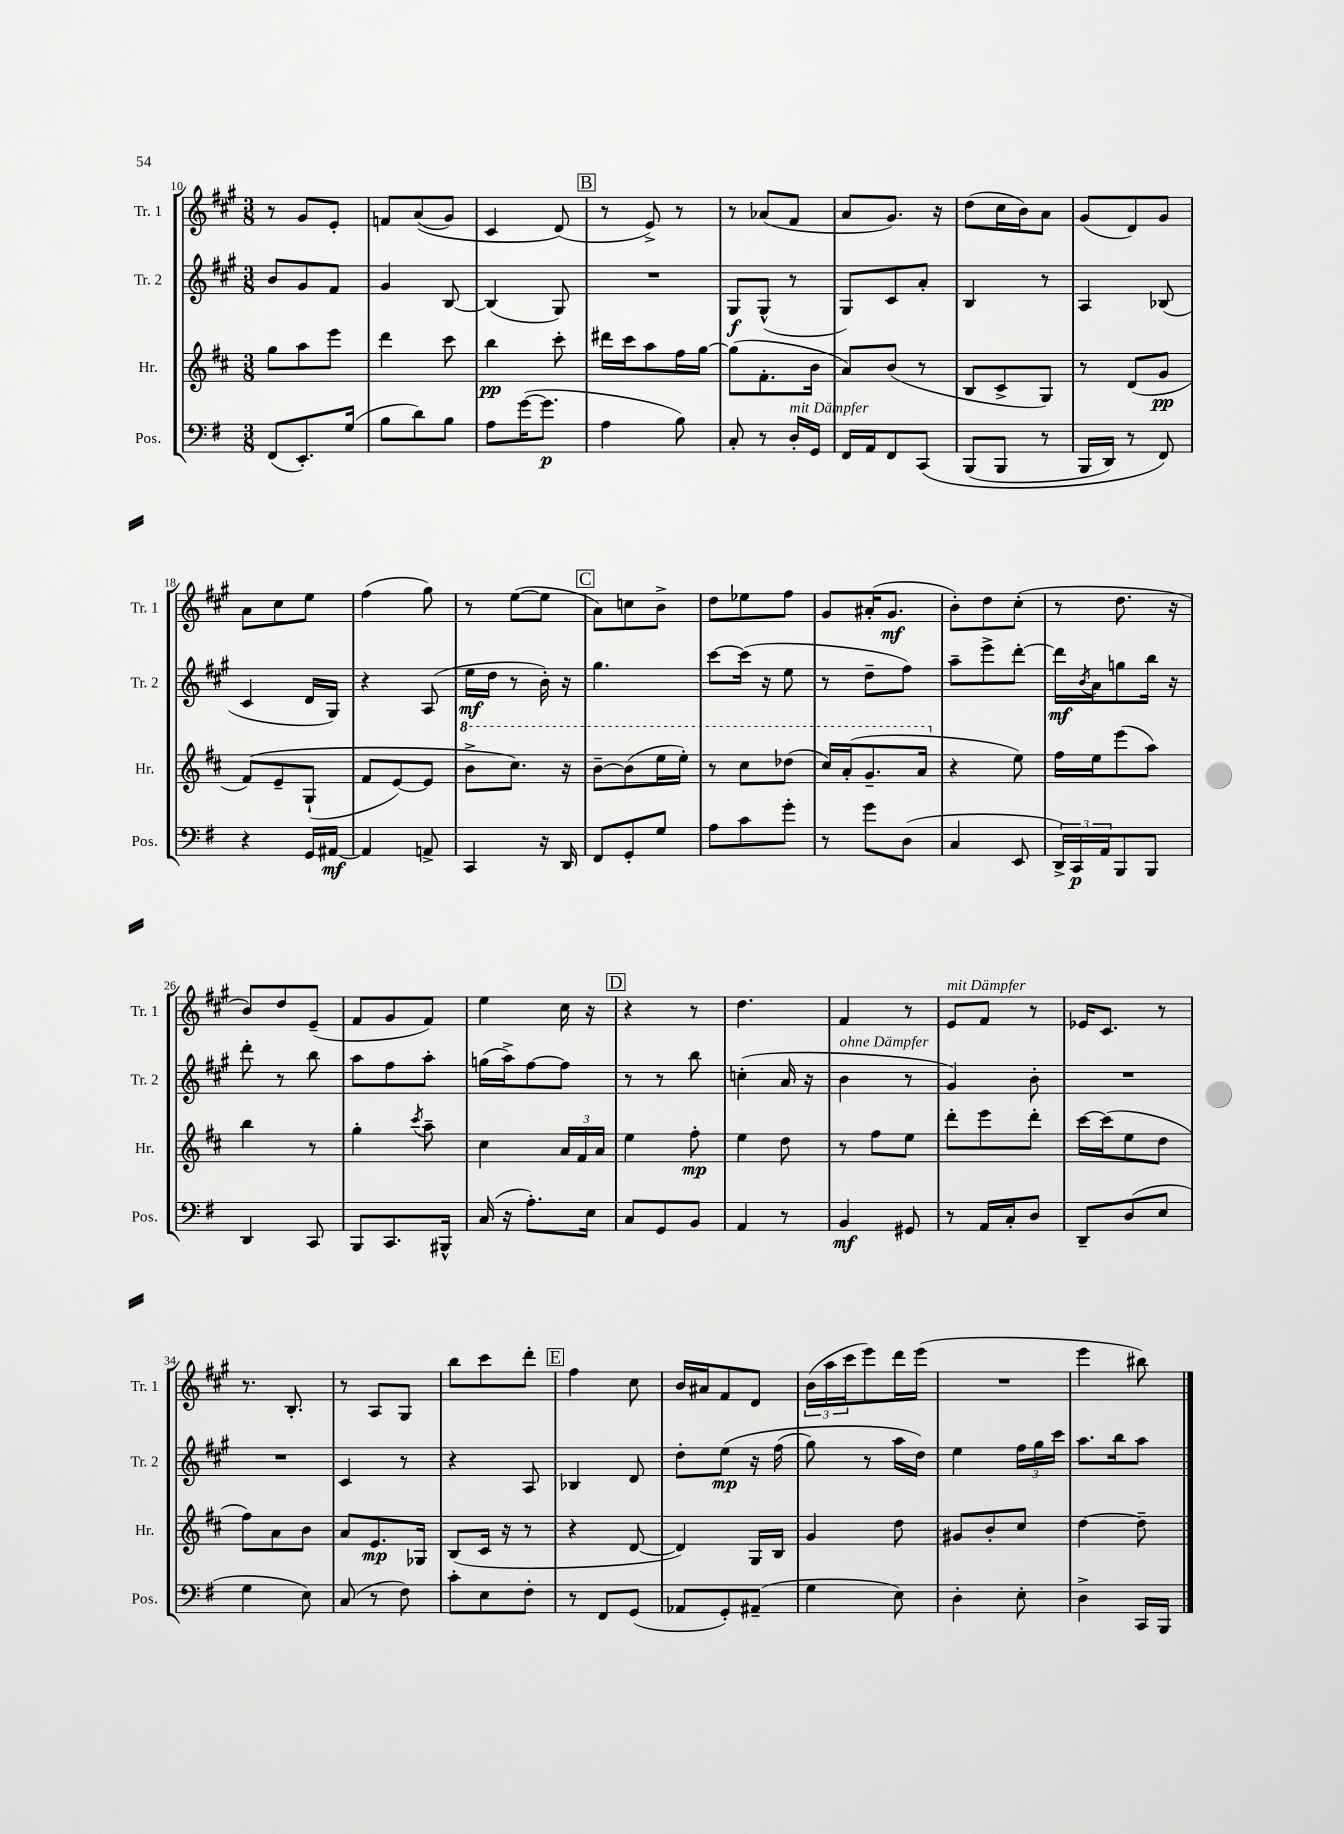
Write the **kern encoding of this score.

**kern	**kern	**kern	**kern
*staff4	*staff3	*staff2	*staff1
*clefF4	*clefG2	*clefG2	*clefG2
*k[f#]	*k[f#c#]	*k[f#c#g#]	*k[f#c#g#]
*M3/8	*M3/8	*M3/8	*M3/8
(8FF#	8gg	8b	8r
8.EE')	8aa	8g#	8g#
.	8eee	8f#	8e'
(16G	.	.	.
=	=	=	=
8B	4ddd	4g#	8f
8d)	.	.	&((8a
8B	8ccc#	[8B	8g#)
=	=	=	=
8A	4bb	(4B]	4c#
([16g	.	.	.
8.g]	.	.	.
.	8ccc#'	8G#)	(8d&)
=	=	=	=
4A	16ddd#	4.r	8r
.	16ccc#	.	.
.	8aa	.	8e^)
8B)	16ff#	.	8r
.	[16gg	.	.
=	=	=	=
8C'	(8gg]	8G#	8r
8r	8.f#'	(8G#^^	(8a-
16D'	.	8r	8f#
16GG	16b	.	.
=	=	=	=
16FF#	8a)	8G#)	8a
16AA	.	.	.
8FF#	(8b	8c#	8.g#)
&(8CC	8r	8a'	.
.	.	.	16r
=	=	=	=
(8BBB	8B	4B	(8dd
8BBB	8c#^	.	16cc#
.	.	.	16b)
8r	8G)	8r	8a
=	=	=	=
16BBB	8r	4A	(8g#
16DD)	.	.	.
8r	(8d	.	8d)
8FF#&)	8g	(8B-	8g#
=	=	=	=
4r	&(8f#)	4c#	8a
.	8e~	.	8cc#
16GG	(8G`	16d	8ee
[16AA#	.	16G#)	.
=	=	=	=
4AA#]	8f#	4r	(4ff#
.	[8e)	.	.
8AA^	8e]	(8A	8gg#)
=	=	=	=
4CC	8bb^	16ee	8r
.	.	16dd	.
.	8.ccc#&)	8r	([8ee
16r	.	16b')	8ee]
16DD	16r	16r	.
=	=	=	=
8FF#	[8bb~	4.gg#	8a)
8GG'	(8bb]	.	8cc
8G	16eee	.	8b^
.	16eee')	.	.
=	=	=	=
8A	8r	[8ccc#	8dd
8c	8ccc#	(16ccc#]	8ee-
.	.	16r	.
8g'	(8ddd-	8ee	8ff#
=	=	=	=
8r	16ccc#)	8r	8g#
.	(16aa'	.	.
8g	8.gg~	8dd~	(16a#'
.	.	.	8.g#
(8D	.	8ff#)	.
.	16aa	.	.
=	=	=	=
4C	4r	8aa~	8b')
.	.	8eee^	8dd
8EE	8ee)	[8ddd'	(8cc#'
=	=	=	=
24DD^)	16ff#	16ddd]	8r
24CC	.	.	.
.	.	8qb	.
.	16ee	16a	.
24AA	.	.	.
8BBB	(8eee	8gg	8.dd
8BBB	8aa)	16bb	.
.	.	16r	16r
=	=	=	=
4DD	4bb	8ddd'	8b)
.	.	8r	8dd
8CC	8r	8bb	(8e~
=	=	=	=
8BBB	4gg'	8aa	8f#
8.CC	.	8ff#	8g#
.	8qccc#	.	.
.	8aa~	8aa'	8f#)
16BBB#^^	.	.	.
=	=	=	=
(16C	4cc#	(16gg	4ee
16r	.	16aa^)	.
8.A')	.	[8ff#	.
.	24a	8ff#]	16cc#
.	24f#	.	.
16E	.	.	16r
.	24a	.	.
=	=	=	=
8C	4ee	8r	4r
8GG	.	8r	.
8BB	8ff#'	8bb	8r
=	=	=	=
4AA	4ee	(4cc'	4.dd
8r	8dd	16a	.
.	.	16r	.
=	=	=	=
4BB	8r	4b	4f#
.	8ff#	.	.
8GG#	8ee	8r	8r
=	=	=	=
8r	8ddd'	4g#)	8e
16AA	8eee	.	8f#
16C'	.	.	.
8D	8ddd'	8b'	8r
=	=	=	=
8DD~	[16ccc#	4.r	16e-
.	(16ccc#]	.	8.c#
(8D	8ee	.	.
8E	8dd	.	8r
=	=	=	=
4G	8ff#)	4.r	8.r
.	8a	.	.
.	.	.	8.B'
8E)	8b	.	.
=	=	=	=
(8C	8a	4c#	8r
8r	8.e	.	8A
8F#)	.	8r	8G#
.	16G-	.	.
=	=	=	=
8c'	(8B	4r	8bb
8E	16c#	.	8ccc#
.	16r	.	.
8F#'	8r	8A	8ddd'
=	=	=	=
8r	4r	4B-	4ff#
8FF#	.	.	.
(8GG	[8d	8d	8cc#
=	=	=	=
8AA-	4d])	8dd'	16b
.	.	.	16a#
8GG')	.	&(8ee	8f#
(8AA#~	16G	16r	8d
.	16B	(16ff#	.
=	=	=	=
4G	4g	8gg#)	(24b
.	.	.	24aa
.	.	.	24ccc#
.	.	8r	8eee)
8E)	8dd	16aa	16ddd
.	.	16dd&)	(16eee
=	=	=	=
4D'	8g#	4ee	4.r
.	8b'	.	.
8E'	8cc#	24ff#	.
.	.	24gg#	.
.	.	24ccc#	.
=	=	=	=
4D^	[4dd	8.aa	4eee
.	.	16bb	.
16CC	8dd~]	8aa	8bb#)
16BBB	.	.	.
==	==	==	==
*-	*-	*-	*-
